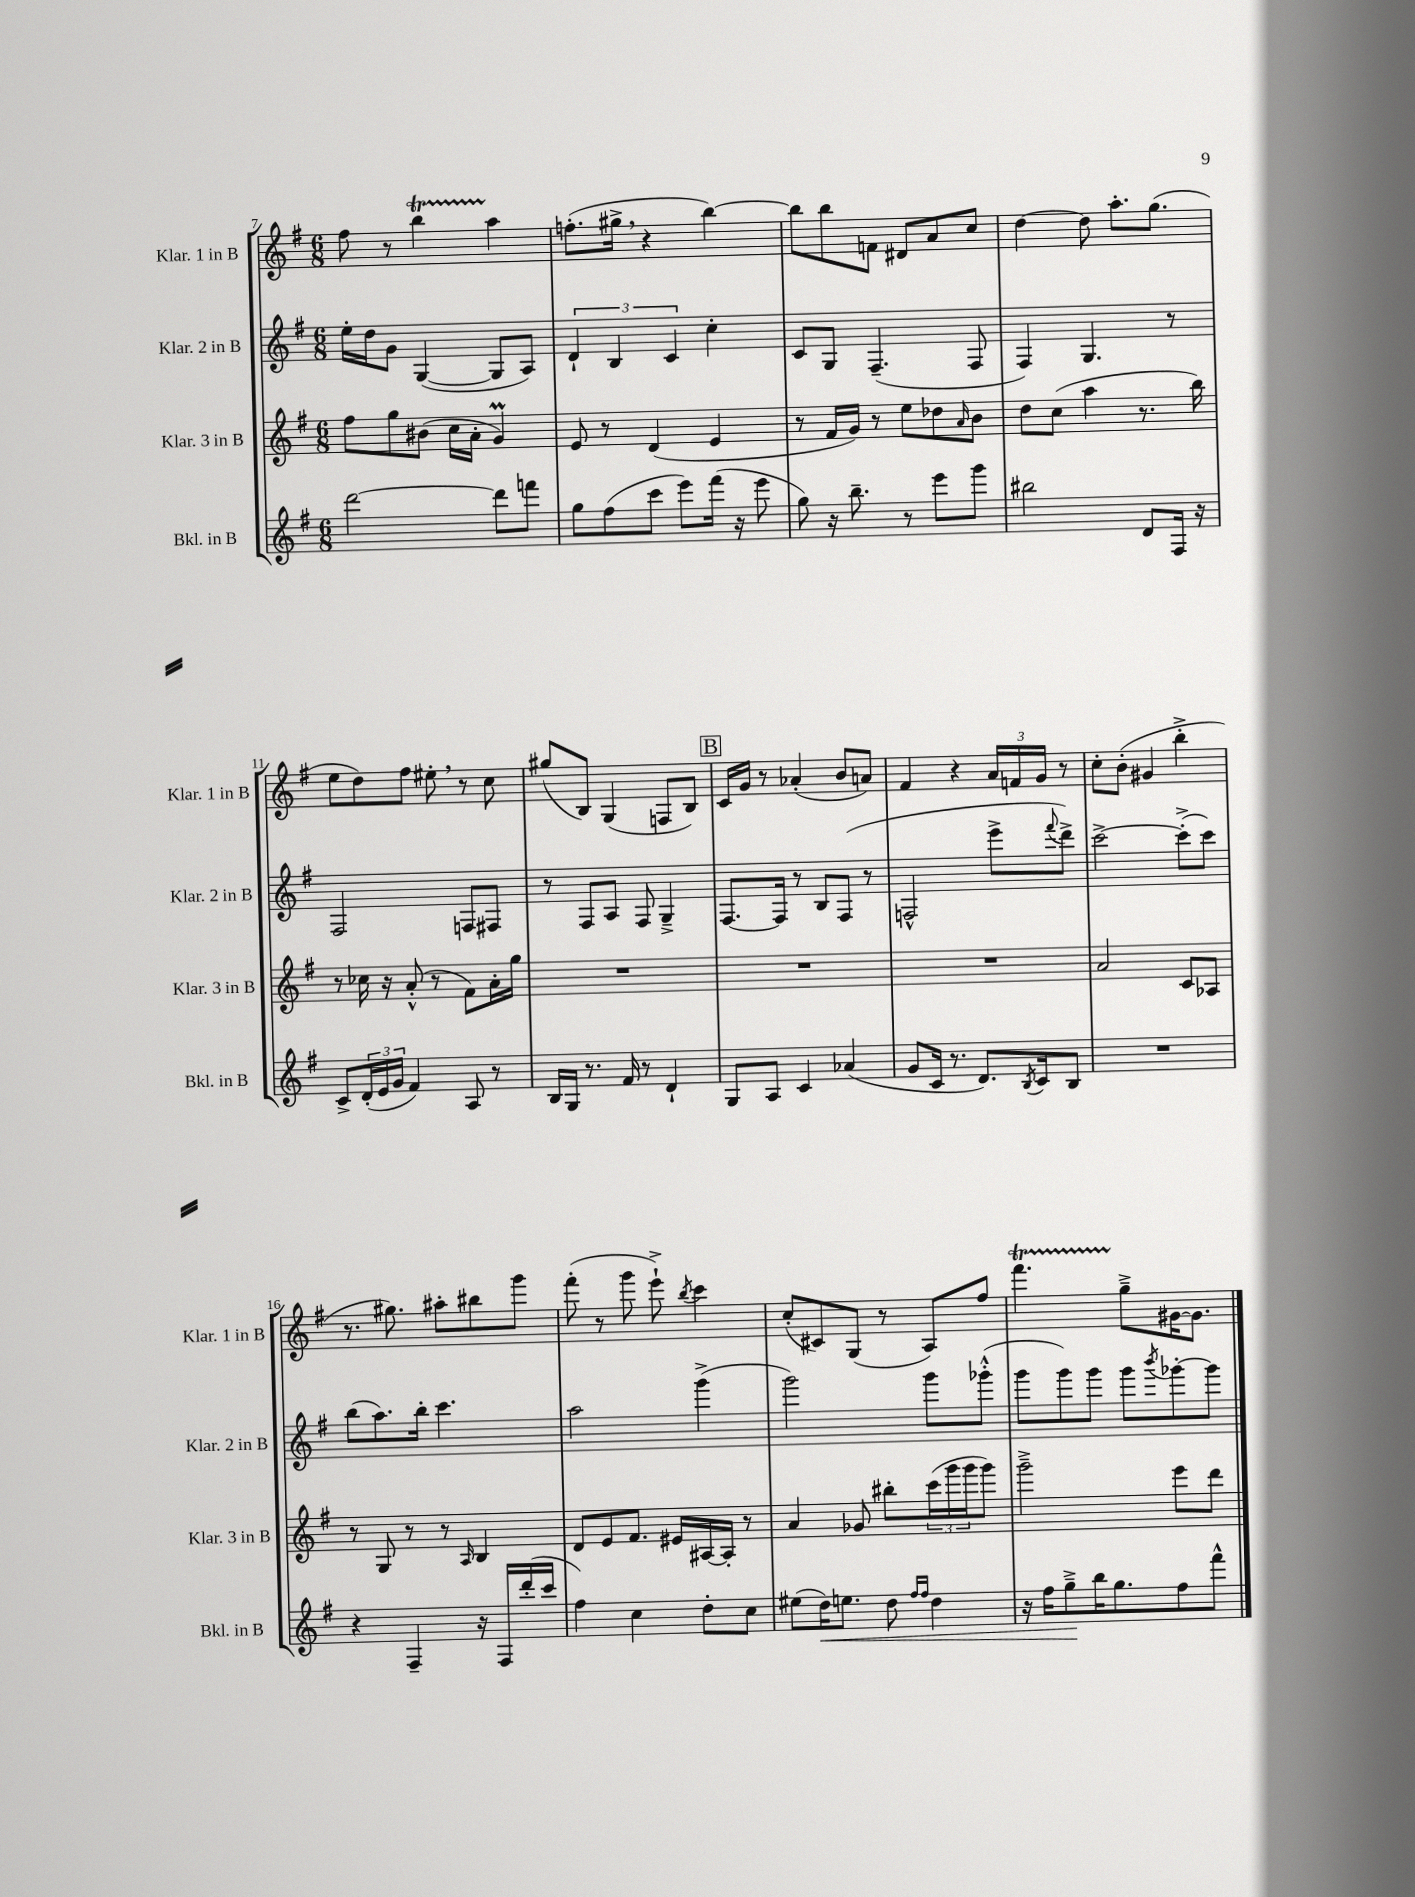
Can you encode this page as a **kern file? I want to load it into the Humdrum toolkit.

**kern	**dynam	**kern	**kern	**kern
*part4	*part4	*part3	*part2	*part1
*staff4	*staff4	*staff3	*staff2	*staff1
*I"Bkl. in B	*	*I"Klar. 3 in B	*I"Klar. 2 in B	*I"Klar. 1 in B
*I'Bkl. in B	*	*I'Klar. 3 in B	*I'Klar. 2 in B	*I'Klar. 1 in B
*clefG2	*	*clefG2	*clefG2	*clefG2
*k[f#]	*	*k[f#]	*k[f#]	*k[f#]
*M6/8	*	*M6/8	*M6/8	*M6/8
=7	=7	=7	=7	=7
[2ddd\	.	8ff#\L	16ee'\LL	8ff#\
.	.	.	16dd\J	.
.	.	8gg\	8g\J	8r
.	.	(8b#X\J	([4G/	4bbt\
.	.	16cc\LL	.	.
.	.	16a'\JJ	.	.
8ddd\L]	.	4gM/)	8G/L]	4aa\
8fffn\J	.	.	8A/J)	.
=8	=8	=8	=8	=8
8gg\L	.	8e/	6d`/	(8.ffn'\L
(8ff#\	.	8r	.	.
.	.	.	6B/	.
.	.	.	.	16gg#X^,\Jk
8ccc\J	.	(4d/	.	4r
.	.	.	6c/	.
8eee\L)	.	.	.	.
(16fff#\Jk	.	4e/	4cc'\	[4bb\)
16r	.	.	.	.
8eee\	.	.	.	.
=9	=9	=9	=9	=9
8gg\)	.	8r	8c/L	8bb\L]
16r	.	16f#/LL	8G/J	8bb\
8.bb~\	.	16g/JJ)	.	.
.	.	8r	(4.F#~/	8fn\J
8r	.	8ee\L	.	8d#X/L
8eee\L	.	8dd-X\	.	8a/
.	.	16qqa/	.	.
8ggg\J	.	8b\J	8F#/	8cc/J
=10	=10	=10	=10	=10
2bb#X\	.	8dd\L	4F#/)	[4dd\
.	.	(8cc\J	.	.
.	.	4aa\	4.G/	8dd\]
.	.	.	.	8.aa'\L
8d/L	.	8.r	.	.
.	.	.	.	(8.gg\J
16F#/Jk	.	.	8r	.
16r	.	16bb\)	.	.
!!LO:LB:g=z
=11	=11	=11	=11	=11
8c^/L	.	8r	2F#/	8ee\L
(24d'/L	.	16cc-X\	.	8dd\)
24e/	.	.	.	.
.	.	16r	.	.
24g/JJ	.	.	.	.
4f#/)	.	(8a'^^/	.	8ff#\J
.	.	8r	.	8ee#X',\
8A/	.	8f#\L)	8Fn/L	8r
8r	.	16a'\L	8F#X/J	8cc\
.	.	16gg\JJ	.	.
=12	=12	=12	=12	=12
16B/LL	.	2.r	8r	(8gg#X/L
16G/JJ	.	.	.	.
8.r	.	.	8F#/L	8B/J)
.	.	.	8A/J	(4G/
16f#/	.	.	.	.
8r	.	.	8F#/	.
4d`/	.	.	4G~^/	8Fn/L
.	.	.	.	8B/J)
!!LO:REH:place=s1:t=B
=13	=13	=13	=13	=13
8G/L	.	2.r	[8.F#/L	16c/LL
.	.	.	.	16g/JJ
8A/J	.	.	.	8r
.	.	.	16F#/Jk]	.
4c/	.	.	8r	(4a-X'/
.	.	.	8B/L	.
(4a-X/	.	.	(8F#/J	8b/L
.	.	.	8r	8an/J)
=14	=14	=14	=14	=14
8g/L	.	2.r	2Fn^^/	4f#/
16c/Jk	.	.	.	.
8.r	.	.	.	.
.	.	.	.	4r
8.d/L)	.	.	.	.
.	.	.	8eee^\L	24a/LL
.	.	.	.	24fn/
8qB/	.	.	.	.
16c/k	.	.	.	.
.	.	.	.	24g/JJ
.	.	.	8qqfff#/	.
8B/J	.	.	8ddd^\J)	8r
=15	=15	=15	=15	=15
2.r	.	2a/	[2ccc^\	8cc'\L
.	.	.	.	(8b'\J
.	.	.	.	4g#X/
.	.	8c/L	(8ccc'^\L]	4bb'^\
.	.	8A-X/J	8ccc\J)	.
!!LO:LB:g=z
=16	=16	=16	=16	=16
4r	.	8r	(8bb\L	8.r
.	.	8G/	8.aa\)	.
.	.	.	.	8.gg#X\)
4F#~/	.	8r	.	.
.	.	.	16bb'\Jk	.
.	.	8r	4.ccc\	8aa#X'\L
.	.	16qqA/	.	.
16r	.	4B/	.	8bb#X\
16F#/LL	.	.	.	.
(16ddd'/	.	.	.	8ggg\J
16ccc/JJ	.	.	.	.
=17	=17	=17	=17	=17
4ff#\)	.	8d/L	2aa\	(8fff#'\
.	.	8e/	.	8r
4cc\	.	8.f#/J	.	8ggg\
.	.	.	.	8eee`^\)
.	.	16e#X/LL	.	.
.	.	.	.	8qbb/
8dd'\L	.	[16A#X/	(4ggg^\	4ccc\
.	.	16A#'/JJ]	.	.
8cc\J	.	8r	.	.
=18	=18	=18	=18	=18
(8ee#X\L	.	4a/	2ggg\)	(8cc'/L
!	!LO:HP:b	!	!	!
16dd\K)	<	.	.	8c#X/)
8.een\J	.	.	.	.
.	.	8g-X/	.	(8G/J
8dd\	.	8bb#X'\L	.	8r
16qqff#/LL	.	.	.	.
16qqff#/JJ	.	.	.	.
4dd\	.	(24ccc\L	8ggg\L	8A/L)
.	.	24ggg\	.	.
.	.	24ggg\J	.	.
.	.	8ggg\J)	(8ggg-X'^^\J	8ff#/J
=19	=19	=19	=19	=19
16r	.	2ggg~^\	8ggg\L	4.fff#t\
16ff#\KL	.	.	.	.
8gg~^\	.	.	8ggg\)	.
16bb\K	[	.	8ggg\J	.
8.gg\	.	.	.	.
.	.	.	8ggg\L	8gg~^\L
.	.	.	8qbbb/	.
8ff#\	.	8eee\L	[8ggg-X'\	[16g#X\K
.	.	.	.	8.g#\J]
8fff#^^\J	.	8ddd\J	8ggg-\J]	.
==	==	==	==	==
*-	*-	*-	*-	*-
